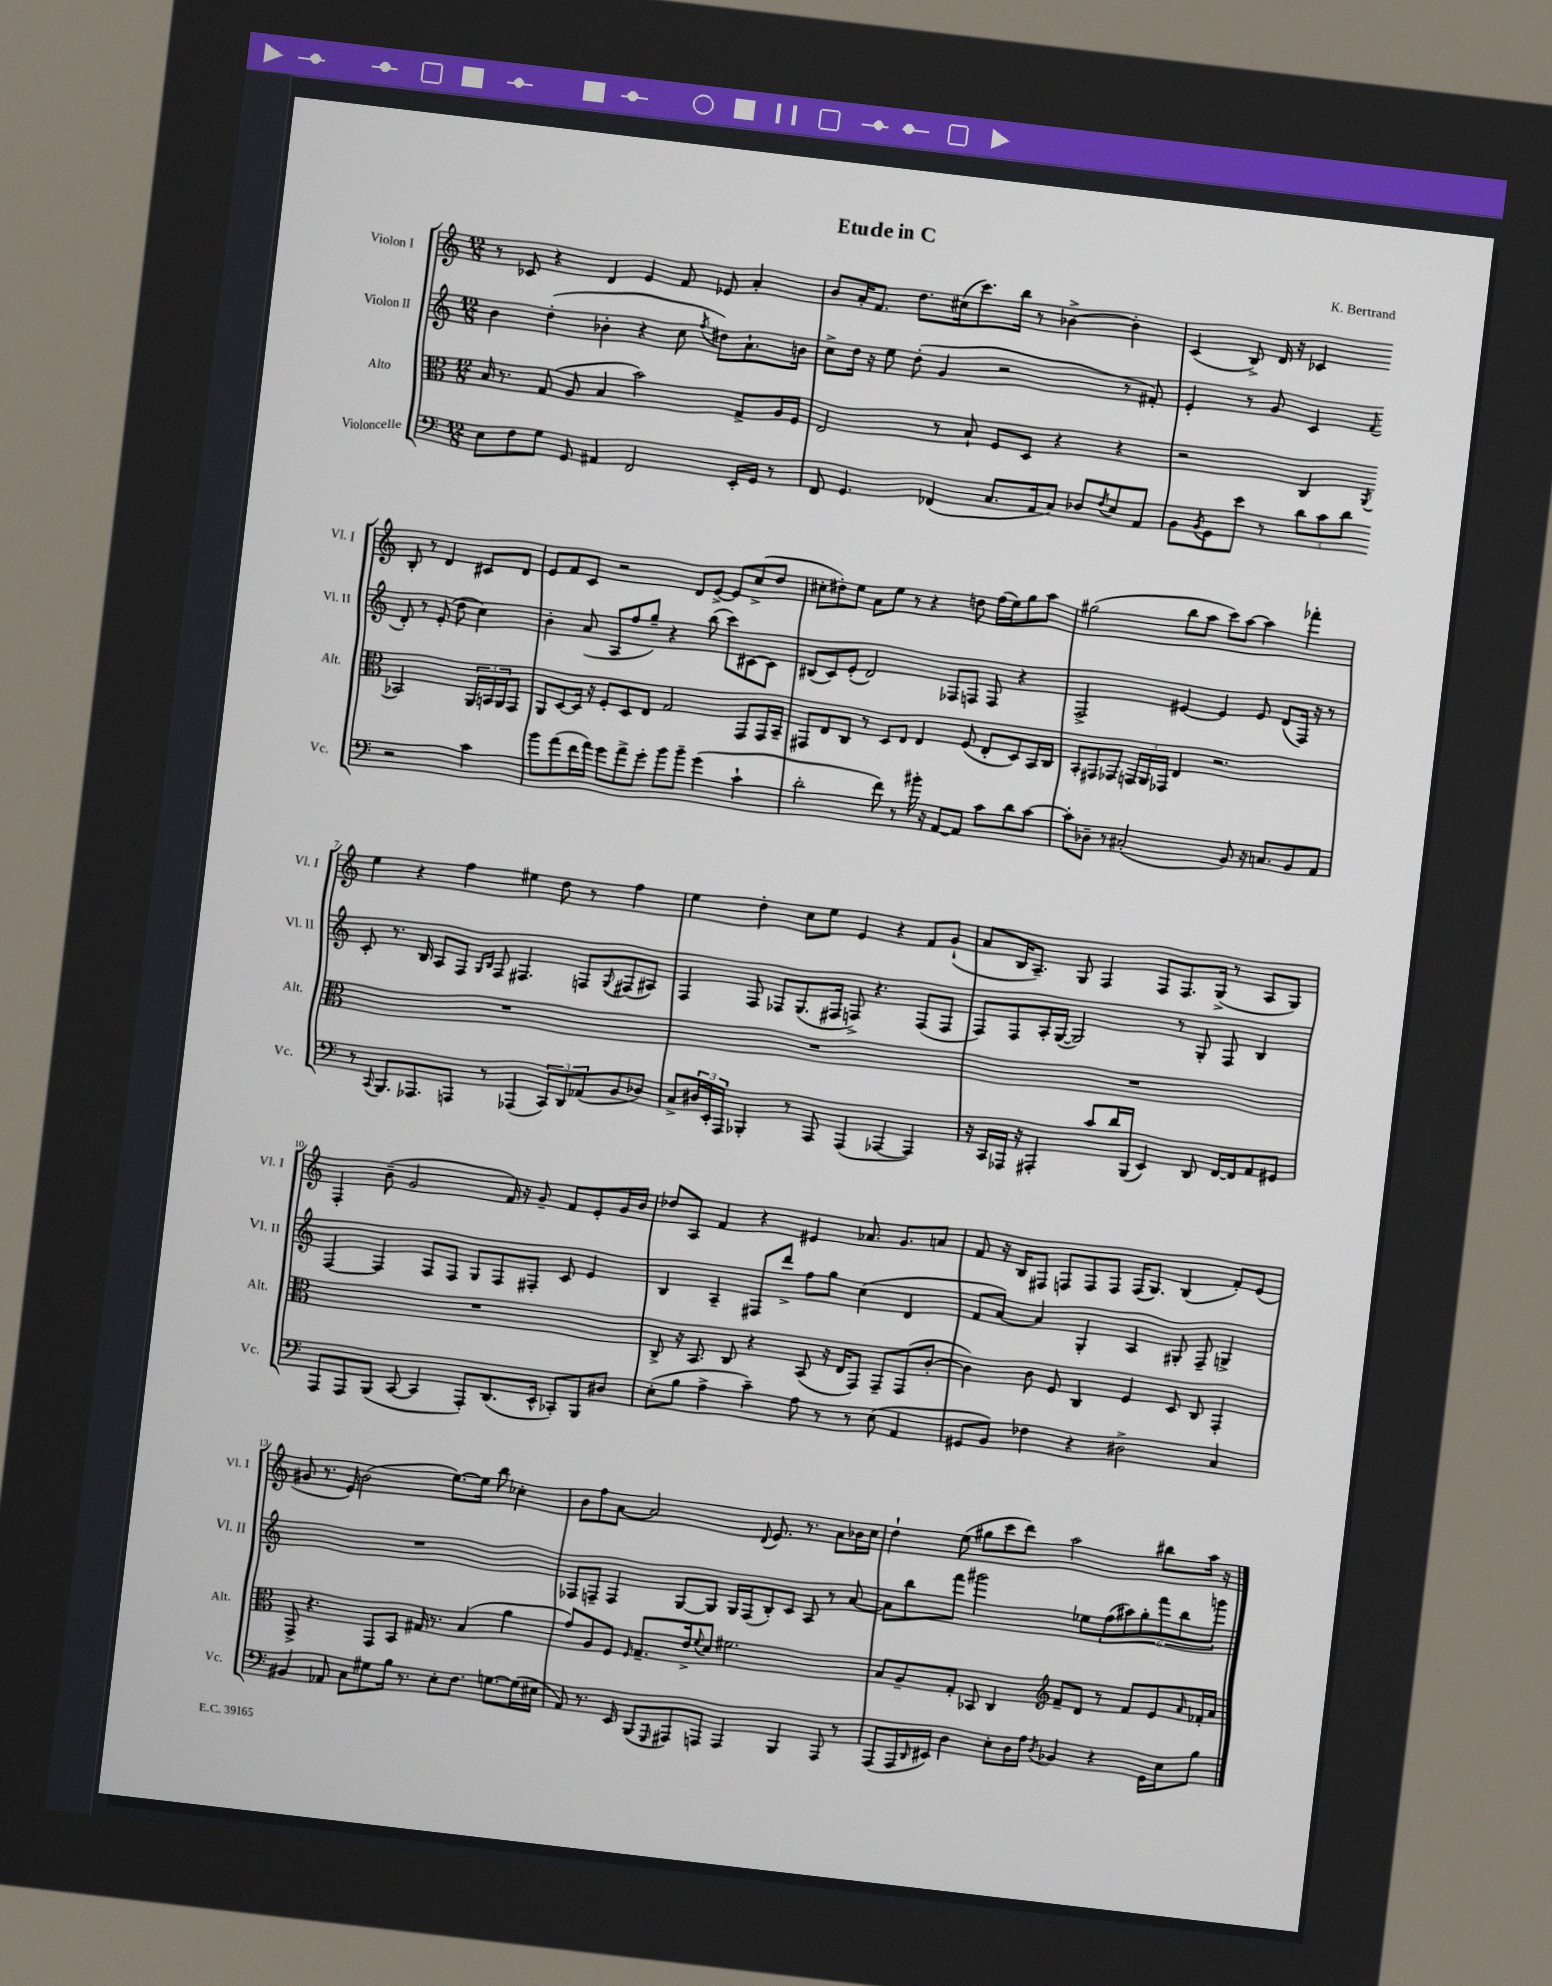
\header { title = "Etude in C" composer = "K. Bertrand" }
<<
\new StaffGroup <<
\new Staff = "s0" \with { instrumentName = "Violon I" shortInstrumentName = "Vl. I" } {
    \clef treble \key c \major \numericTimeSignature \time 12/8
    r8 ces'8 r4 d'4 e'4 f'8 ees'8 a'4-. |
    b'8 a'16-. f'8. d''8. cis''16( c'''8.) b''16 r8 bes'4~-> bes'4-. |
    c'4( b8->) d'16 r16 ces'4 b8-. r8 d'4 cis'8 d'8 |
    e'8 f'8 c'8 r2 d'8 e'8~-> e'8 c''8->( d''8 |
    cis''8-. dis''8-.) e''8 a'8 e''8 r8 r4 d''8 f''16( e''16) g''8 a''8 |
    gis''2( b''8 a''8 c'''8) a''8~ a''4 fes'''4-. |
    e''4 r4 f''4 eis''4 d''8 r8 f''4 |
    e''4 d''4-. c''8 e''8 e'4 r4 f'8 g'8-!( |
    a'8 b16 a8.--) g8 f4 f8 f8. g16->( r8 a8 g8) |
    f4-. b'8--( g'2 f'16) r16 g'8-- f'8 e'8-. g'16 b'16 |
    des''8 a8 f'4 r4 eis'4 aes'8. g'8. a'8 |
    f'8 r16 b16 fis8 f8 f8 f8 f16( g8.) b4( f'8-.) e'8( |
    gis'8 r8. e'16) b'2( e''8.~) e''16 b''8 ces''4-. |
    b'8 f''8 a'8~ a'2 \appoggiatura { d'8 } e'8. r8. a'8 bes'16 c''16 |
    d''4-! e''8( gis''8 c'''8 d'''8) a''2 bis''8 a''16 r16 \bar "|." |
}
\new Staff = "s1" \with { instrumentName = "Violon II" shortInstrumentName = "Vl. II" } {
    \clef treble \key c \major \numericTimeSignature \time 12/8
    b'4 d''4-.( bes'4-. r4 c''8 \acciaccatura { f''8 } dis''8) a'8.-! b'16 |
    c''8-> d''16 r16 e''8 d''8-.( g'4 r2 r8 fis'8-.) |
    e'4-. r8 g'8 c'4 \appoggiatura { f'8 } d'8-. r8 e'8-.( d''8 c''4) |
    b'4-. a'8( a8 f''8 g''8--) r4 b''8( c'''8) cis'8~ cis'8 |
    bis8( c'8) e'8-.( d'2) fes8 f8 f8 r4 |
    f2-> eis'4~ eis'4 eis'8 d'8( f16) r16 r8 |
    c'8-. r8. b16 a8 f8 \grace { g16 b16 } f8 fis4. f8 \appoggiatura { g8 } fis8( ais8) |
    f4 f8 fes8 g8.( fis16 f8->) r4. f8( f8 |
    f8) f8 a16-. g16~( g2) r8 g8-. f8 b4 |
    f4~ f4 f8 f8 g8 f8 fis8-. c'8 e'4 |
    b4 a4-- fis8 d'''8-> f''8 g''8 c''4( d'4 |
    f'8 a'8~) a'4 g4-. a4 gis8-. f8-- g4-> |
    R1. |
    fes8 f8-- f4 g8~ g8 g16 f16( b8-.) c'8 a8 r8 a'8~ |
    a'8 b''8 f'''8 gis'''2 ees''8 \tuplet 6/4 { f''8( ais''8) g''8-. f'''8 b''8 g'''8 } \bar "|." |
}
\new Staff = "s2" \with { instrumentName = "Alto" shortInstrumentName = "Alt." } {
    \clef alto \key c \major \numericTimeSignature \time 12/8
    b16 r8. g8( a8 b4 b'2) g8-> a16 f16 |
    e2 r8 b8-! f8 d8 r4 r4 |
    r2 c4 \acciaccatura { a,8 } bes,2 \tuplet 3/2 { a,16 b,16 a,16 } g,8 |
    a,8 d8~ d16 r16 f8-. d8 e8 g2 g,8 g,16 b,16-- |
    gis,8 e8 c8 r8 d8 e8 e4 f8( e8-. d8) b,16 c16 |
    b,8-. gis,8 ges,8 \tuplet 3/2 { g,16 a,16 ges,16 } e4 r2. |
    R1. |
    R1. |
    R1. |
    R1. |
    c8-> r16 b,8. c8 r4 b,8( r16 e16 g,8) g,8-- g,8( c'8~-. |
    c'4) c'8 f8 c4 f4 d8 c8 g,4-. |
    g,8-> r4. g,8 b,8 gis16 r8. b4( a'4 |
    g'8) a8 f8 \grace { f16 } g8.-- e'16-> \appoggiatura { f'8 } d'8 fis'2. |
    b8 a8-- g8-. bes,8 c4 \clef treble f'8-- d'8 r8 f'8 e'8 \grace { a'16 } fes'16-. a'16 \bar "|." |
}
\new Staff = "s3" \with { instrumentName = "Violoncelle" shortInstrumentName = "Vc." } {
    \clef bass \key c \major \numericTimeSignature \time 12/8
    e8 f8 g8 g,8 ais,4 f,2 e,16-. g,16 r8 |
    f,8 g,4. fes,4( c8. a,16 c8) des8 \acciaccatura { f8 } e8 a,8 |
    b,8 \acciaccatura { b,8 } g,8 e'8 r8 \tuplet 3/2 { d'8 c'8 d'8 } r2 c'4 |
    b'8 a'8( f'16 a'16) g'8 a'8-> g'8-. b'8 b'8-- g'4( c'4-! |
    d'2-. f'8) r8 bis'16-. r16 a,8~ a,8 c'8 d'8 c'8~ |
    c'8-. des8-- r8 cis2-.( b,8) r16 c8. b,8 a,8 |
    r8 \appoggiatura { c,8 } b,,8. aes,,8. a,,8 r8 aes,,4( \tuplet 3/2 { c,8) d,8 aes,8( } b,8 des8) |
    c8-> \tuplet 3/2 { dis16 e,16-. a,,16 } bes,,4-. r8 a,,8 a,,4( aes,,4~ aes,,4) |
    r16 c,16 aes,,16 r16 ais,,4-. c'8 d'16 b,,16( e,4) d,8 f,16~ f,16 a,8 gis,8 |
    a,,8 a,,8 b,,8( c,8~ c,4 a,,8-.) d,8.( e,16-^ ces,8-.) b,,8 dis8 |
    e8-.( b8 a4-> c'4--) a8 r8 r8 e8( a,4 |
    gis,8 b,8) fes4 r4 dis2-> c4 |
    bis,4 aes,8 c8 gis8 b16 r8. e8-. f8. g8.~ g16( eis16 |
    a,8) r8. e,16 b,,8( \grace { g,,16 } ais,,8) a,,8 a,,4 b,,4 a,,8 r8 |
    a,,8( a,,16 \grace { d,16 } eis,16) d4 e8-. d16 a16 \acciaccatura { d8 } bes,4 r4 g,16 e16 b8 \bar "|." |
}
>>
>>
